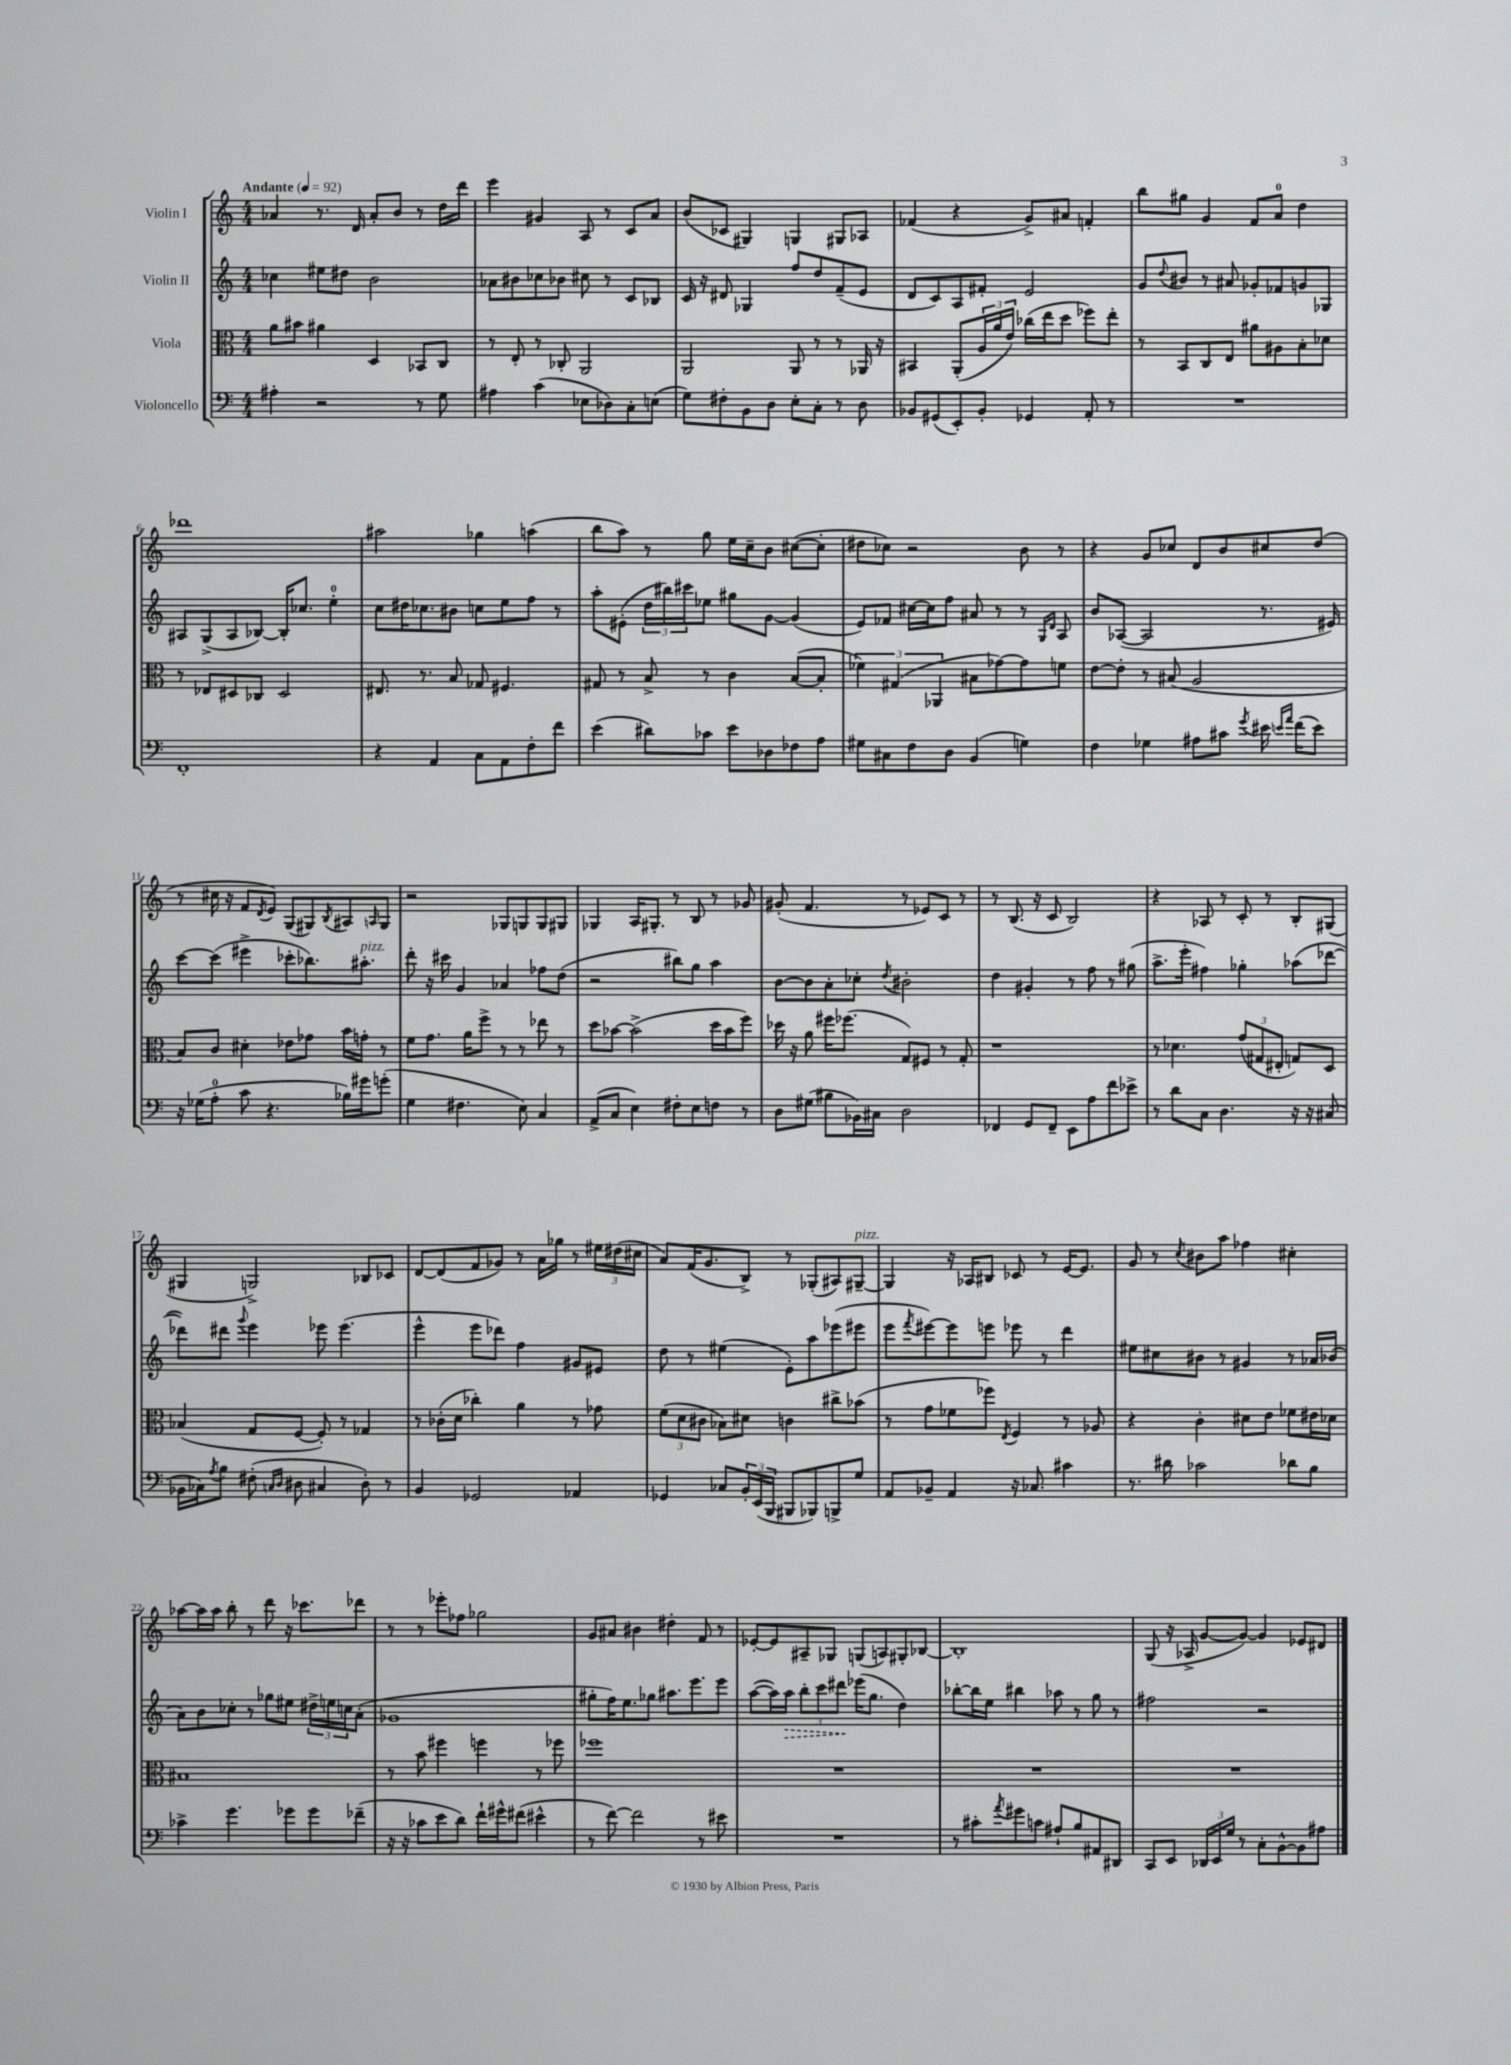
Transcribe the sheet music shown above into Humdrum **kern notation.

**kern	**kern	**kern	**kern
*staff4	*staff3	*staff2	*staff1
*clefF4	*clefC3	*clefG2	*clefG2
*k[]	*k[]	*k[]	*k[]
*M4/4	*M4/4	*M4/4	*M4/4
*MM92	*MM92	*MM92	*MM92
4A#'	8a	4cc-	4a-
.	8b#	.	.
2r	4a#	8ee#	8.r
.	.	8dd#	.
.	.	.	16d
.	4D	2b	8a-'
.	.	.	8b
8r	8BB-	.	8r
8G	8C	.	16dd
.	.	.	16ddd
=	=	=	=
4A#	8r	8a-	4eee
.	8E'	8b#	.
(4c	8r	8cc-	4g#
.	8C-'	8b-	.
8E-	2AA	8cc#	8A
8D-)	.	8r	8r
8C'	.	8c	8c
(8E	.	8B-	8a
=	=	=	=
8G)	2AA	16c	(8b
.	.	16r	.
8F#'	.	8d#	8c-
8BB	.	4G-	4G#)
8D	.	.	.
8E'	8AA	8ff	4G
8C'	8r	8dd	.
8r	8r	(8f~	8G#
8D	16AA-	8e	8A-
.	16r	.	.
=	=	=	=
8BB-	4BB#	8d	(4f-
(8GG#	.	8c)	.
8EE')	(8AA'	8A	4r
8BB-'	24A	8f#'	.
.	24a	.	.
.	24e)	.	.
4GG-	(16cc-	2e	8g^)
.	16ee	.	.
.	8dd	.	8a#
8AA'	8ff-)	.	4f'
8r	8ee'	.	.
=	=	=	=
1r	8r	8g	8bb
.	.	8qqdd	.
.	8BB	8b#	8gg#
.	8C	8r	4g
.	8E	8a#	.
.	8a#	8g-'	8f
.	8A#	8f-	8a
.	8B'	8g	4dd
.	8d-	8G-	.
=	=	=	=
1FF'	8r	8A#	1ddd-
.	8E-	(8G^	.
.	8D#	8A#	.
.	8C-	[8B-)	.
.	2D#	16B-']	.
.	.	8.cc-	.
.	.	4ee'	.
=	=	=	=
4r	8.E#	8cc	2aa#
.	.	16dd#	.
.	8.r	8.cc-	.
4AA	.	.	.
.	8B	8b#	.
8C	8G-	8cc	4gg-
8AA	4.F#	8ee	.
8F'	.	8ff	(4aa
8f	.	8r	.
=	=	=	=
(4e	8G#	8aa'	8bb
.	8r	(8e#'	8aa)
8d#)	8B^	24dd	8r
.	.	24bb#)	.
.	.	24ccc#	.
8c-	8r	8ee-	8gg
8e	4c	8gg#	16ee
.	.	.	16cc~
8D-	.	[8g	8b
8F-	([8B	(4g]	([8cc#
8A	8B']	.	8cc#']
=	=	=	=
8G#	6f-)	8e)	8dd#
8C#	.	8f-	8cc-)
.	(6G#	.	.
8F	.	[16cc#	2r
.	.	16cc#]	.
.	6AA-	.	.
8D	.	8ff	.
(4BB	8B#	8a#	.
.	[8g-)	8r	.
4G)	8g-]	8r	8b
.	.	16qqG	.
.	.	16qqd	.
.	8f	8A	8r
=	=	=	=
4F	[8e	8b	4r
.	8e']	([8A-	.
4G-	8r	2A-]	8g
.	(8B#	.	8cc-
8A#	2A	.	8d
8c#	.	.	8b
8qg	.	.	.
16e#	.	8.r	8cc#
16qqe	.	.	.
16qqa	.	.	.
(16f	.	.	.
8e)	.	.	(8dd
.	.	16e#)	.
=	=	=	=
16r	8B)	[8ccc	8r
(16G-	.	.	.
8A'	8c	(8ccc]	16cc#
.	.	.	16r
8c	4d#'	4eee#^	8f
.	.	.	8qd
4.r	.	.	8e)
.	8e-	8ccc-'	(8G
.	8g-	8.bb-)	8G#)
.	.	.	8qB
16B-)	16b	.	8A#
16g#	16g'	8.aa#'	.
.	.	.	16qqA
(8g'	8r	.	8G#
=	=	=	=
4G	8f	8ddd'	2r
.	8.g	16r	.
.	.	16ccc#	.
4.F#	.	4g	.
.	16a	.	.
.	8ff^	.	.
.	8r	4a-	8G-
8E)	8r	.	8G
4C	8ee-	8ff-	8G
.	8r	(8dd	8G#
=	=	=	=
(8AA^	8dd	2r	4G-
8C	[8b-	.	.
4E)	(2b-^]	.	16A
.	.	.	8.G#'
8F#'	.	8bb#)	8r
8E	.	8gg	8B
8F	16dd	4aa	8r
.	16b-	.	.
8r	8ff)	.	8g-
=	=	=	=
8D	16dd-	[8b	(8g#'
.	16r	.	.
(8G#	8a	8b]	4.f
8B#	16ff#	8a'	.
.	(8.ff-	.	.
16BB-)	.	8cc-'	.
16C#	.	.	.
.	.	8qdd	.
2D	8G)	2b#'	8r
.	8F#	.	8e-)
.	8r	.	8c
.	8G'	.	8r
=	=	=	=
4FF-	1r	4dd	8r
.	.	.	(8.B
8GG	.	4g#'	.
.	.	.	16r
8FF-~	.	.	8c
8EE	.	8r	2B)
8A	.	8ff	.
8f	.	8r	.
8e-^	.	(8gg#	.
=	=	=	=
8r	8r	8.aa^	4r
8d	4.d-	.	.
.	.	16eee'	.
8C	.	4ff#)	8A-
4.D	.	.	8r
.	(12g	4gg-'	8c'
.	12G#	.	.
.	.	.	8r
.	12E#'	.	.
16r	8G)	(8aa-	8B'
16r	.	.	.
(8C#	8D	[8ddd-	(8G#
=	=	=	=
16BB-	(4B-	8ddd-])	4G#
16C-)	.	.	.
8qA	.	.	.
8B	.	8ddd#	.
.	.	8qqggg	.
(8F#'	8G	4eee	2G^)
16qqC	.	.	.
16qqD	.	.	.
8D#	[8F	.	.
4C#	8F'])	8eee-	.
.	8r	(4.eee-	.
8D#')	4G-	.	8B-
8r	.	.	8c-
=	=	=	=
4BB	8r	4eee^^	[8d
.	(16c-'	.	(8d]
.	16d	.	.
2GG-	4cc-')	8eee	8f
.	.	8ddd-)	8g-)
.	4a	4ff	8r
.	.	.	16a
.	.	.	16gg-
4AA-	8r	8g#	8r
.	8g-	8e#	24ee#
.	.	.	(24dd#
.	.	.	24cc#
=	=	=	=
4GG-	(12f	8dd	8a)
.	12d	.	.
.	.	8r	(16f
.	12c#	.	.
.	.	.	8.g
8C-	8B-)	(4ee#	.
24BB'	8d#	.	8B^)
(24EE	.	.	.
24BBB	.	.	.
8BBB#	4c	8e')	8r
8BBB-)	.	8aa	(8G-'
8BBB^	8cc#^	(8eee-	8A#)
8G	(8b-	8eee#	[8G#~
=	=	=	=
8AA	8r	8eee	4G#]
.	.	8qfff	.
8BB-~	8g	[8eee#)	.
4AA	8f-	8eee#]	16r
.	.	.	16A-
.	8ff-)	8eee	8B#
.	8qE	.	.
16r	4F	8eee-	8c-
8.C-	.	.	.
.	.	8r	8r
4c#	8r	4ddd	[16e
.	.	.	8.e]
.	8A-	.	.
=	=	=	=
8.r	4r	8ee#	8g
.	.	8cc#	8r
16d#	.	.	.
.	.	.	8qcc
2c-	4c'	8b#	8b#
.	.	8r	8aa
.	8d#	4g#	4ff-
.	8e	.	.
8d-	8f-	8r	4cc#'
8B	16e#	16a-	.
.	16d-	(16b-	.
=	=	=	=
4c-^	1B#	8a)	[8aa-
.	.	8b	16aa-]
.	.	.	16aa-
4.g	.	8cc-'	8bb'
.	.	8r	8r
.	.	8gg-	8ddd
8g-	.	8ee#	16r
.	.	.	8.ccc-
8g-	.	24dd#^	.
.	.	24ee	.
.	.	24cc	.
(8f-~	.	(8a'	8ddd-
=	=	=	=
16r	8r	1g-	8r
16r	.	.	.
8c-	8b	.	8r
8e	4ff#	.	8eee-'
8d)	.	.	8ff-
16f`	4ff	.	2gg-
16g#^^	.	.	.
(8f#	.	.	.
4e#^^	8r	.	.
.	8ff-	.	.
=	=	=	=
8r	1ff-	8gg#'	8g
[8f)	.	16ff)	8a#
.	.	8.ee	.
2f]	.	.	4b#
.	.	8gg-	.
.	.	8.aa#	4dd#'
.	.	8.eee	.
8r	.	.	8f
8e#	.	8eee	8r
=	=	=	=
1r	1r	([8aa	[8e-'
.	.	16aa])	8e-]
.	.	16aa	.
.	.	12bb'	8A#~
.	.	12ccc	.
.	.	.	8G-
.	.	12ddd#	.
.	.	(16eee-	(8G
.	.	8.gg	.
.	.	.	8A)
.	.	4dd)	8G#'
.	.	.	[8B-
=	=	=	=
8r	1r	[8bb-'	1B-']
8c#'	.	16bb-]	.
.	.	16ee	.
8qa	.	.	.
8g#	.	4bb#	.
8c	.	.	.
8A#`	.	8aa-	.
8B	.	8r	.
8AA#	.	8gg	.
8DD#	.	8r	.
=	=	=	=
8CC	1r	2ff#	(8G
8EE	.	.	16r
.	.	.	16A-^
24DD-	.	.	[8g
24EE	.	.	.
24G	.	.	.
8r	.	.	8g_)
8C'	.	2r	4g]
[8BB^^	.	.	.
8BB]	.	.	8e-
8A#	.	.	8d#
==	==	==	==
*-	*-	*-	*-
